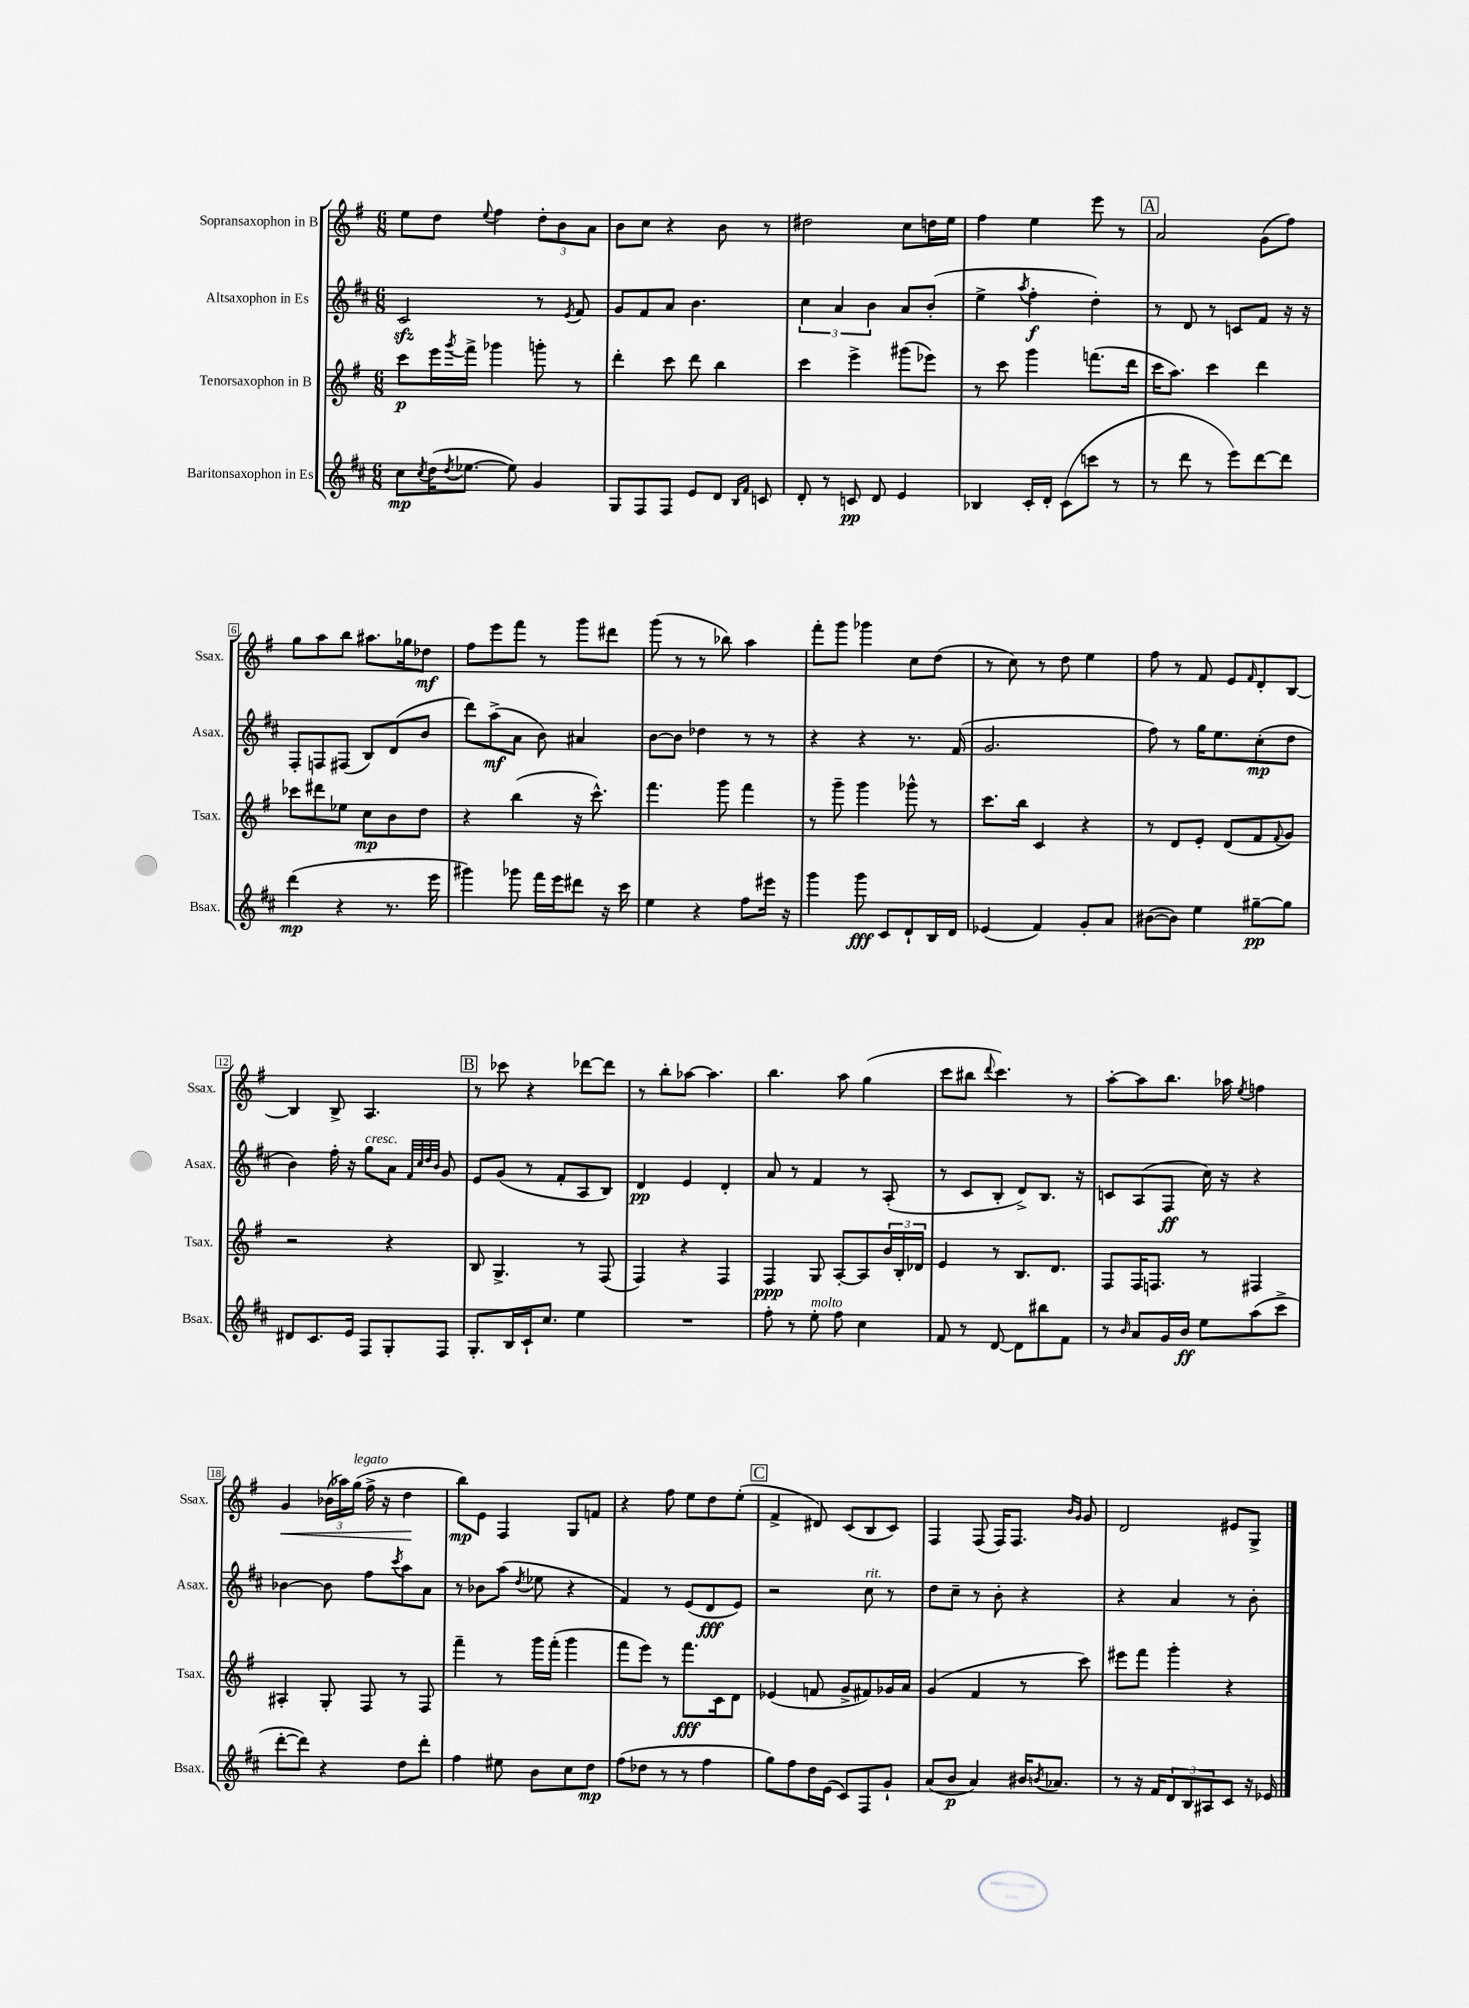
<<
\new StaffGroup <<
\new Staff = "s0" \with { instrumentName = "Sopransaxophon in B" shortInstrumentName = "Ssax." } {
    \clef treble \key g \major \numericTimeSignature \time 6/8
    e''8 d''8 \appoggiatura { e''8 } fis''4 \tuplet 3/2 { d''8-. b'8 a'8 } |
    b'8 c''8 r4 b'8 r8 |
    dis''2 c''8 d''16 e''16 |
    fis''4 e''4 e'''8 r8 |
    \mark \markup { \box "A" } a'2 g'8( fis''8) |
    g''8 a''8 b''8 ais''8. ges''16 des''8\mf |
    fis''8 e'''8 fis'''8 r8 g'''8 dis'''8 |
    g'''8( r8 r8 bes''8) a''4 |
    fis'''8-. g'''8 ges'''4 c''8 d''8( |
    r8 c''8) r8 d''8 e''4 |
    fis''8 r8 fis'8 e'8 \grace { fis'16 } d'8-. b8~ |
    b4 b8-> a4. |
    \mark \markup { \box "B" } r8 ces'''8 r4 des'''8~ des'''8 |
    r8 b''8-. aes''8~ aes''4. |
    b''4. a''8 g''4( |
    c'''8 bis''8 \appoggiatura { d'''8 } c'''4.) r8 |
    a''8~-. a''8 b''8. aes''16 \acciaccatura { e''8 } f''4 |
    g'4\< \tuplet 3/2 { bes'16( aes''16) g''16^\markup { \italic "legato" }( } fis''16-> r16 d''4\! |
    b''8\mp) e'8 fis4 g8 f'8 |
    r4 fis''8 e''8 d''8 e''8-.( |
    \mark \markup { \box "C" } fis'4-> dis'8) c'8( b8 c'8) |
    fis4 fis8( fis16) fis8. \grace { b'16 g'16 } g'8 |
    d'2 eis'8 g8-> \bar "|." |
}
\new Staff = "s1" \with { instrumentName = "Altsaxophon in Es" shortInstrumentName = "Asax." } {
    \clef treble \key d \major \numericTimeSignature \time 6/8
    cis'2\sfz r8 \acciaccatura { e'8 } fis'8 |
    g'8 fis'8 a'8 b'4. |
    \tuplet 3/2 { cis''4 a'4 b'4 } a'8 b'8-.( |
    e''4-> \acciaccatura { a''8 } fis''4-.\f d''4-.) |
    \mark \markup { \box "A" } r8 d'8 r8 c'8 fis'8 r16 r16 |
    fis8-. f8 fis8( b8) d'8( b'8 |
    d'''8) a''8->\mf( a'8 b'8) ais'4 |
    b'8~ b'8 des''4 r8 r8 |
    r4 r4 r8. fis'16( |
    g'2. |
    fis''8) r8 g''16 e''8. cis''8-.\mp( d''8 |
    b'4) fis''16-. r16 g''8^\markup { \italic "cresc." } a'8 \grace { fis'32 cis''32 d''32 b'32 } g'8 |
    \mark \markup { \box "B" } e'8 g'8( r8 fis'8-. a8 b8) |
    d'4\pp e'4 d'4-. |
    a'8 r8 fis'4 r8 a8-.( |
    r8 cis'8 b8-. d'8->) b8. r16 |
    c'8 a8( fis8\ff cis''16) r16 r4 |
    bes'4~ bes'8 fis''8 \acciaccatura { cis'''8 } a''8 a'8 |
    r8 bes'8 a''8( \acciaccatura { d''8 } ees''8 r4 |
    fis'4) r8 e'8( d'8\fff e'8) |
    \mark \markup { \box "C" } r2 cis''8^\markup { \italic "rit." } r8 |
    d''8 cis''8-- r8 b'8-. r4 |
    r4 a'4 r8 b'8-. \bar "|." |
}
\new Staff = "s2" \with { instrumentName = "Tenorsaxophon in B" shortInstrumentName = "Tsax." } {
    \clef treble \key g \major \numericTimeSignature \time 6/8
    c'''8\p e'''16 \acciaccatura { g'''8 } fis'''16-> ges'''4 g'''8-. r8 |
    d'''4-. c'''8 d'''8 b''4 |
    c'''4 e'''4-> gis'''8( ees'''8) |
    r8 c'''8 g'''4 f'''8.( d'''16 |
    \mark \markup { \box "A" } c'''16 a''8.) c'''4 d'''4 |
    ces'''8 dis'''8 ees''8 c''8\mp b'8 d''8 |
    r4 b''4( r16 c'''8.-^) |
    fis'''4. g'''8 fis'''4 |
    r8 g'''8-- g'''4 ges'''8-^ r8 |
    c'''8. b''16 c'4 r4 |
    r8 d'8 e'8-. d'8( fis'8 \appoggiatura { fis'8 } g'8) |
    r2 r4 |
    \mark \markup { \box "B" } b8 g4.-> r8 fis8( |
    fis4) r4 fis4 |
    fis4\ppp g8 a8~-. a8 \tuplet 3/2 { b'16 b16-. des'16 } |
    e'4 r8 b8. d'8. |
    fis8 fis16 f8. r8 fis4 |
    ais4-. g8-. fis8 r8 fis8 |
    fis'''4-- r8 g'''16 fis'''16-.( g'''4 |
    fis'''8 e'''8) r8 fis'''8.\fff c'16 d'8 |
    \mark \markup { \box "C" } ees'4( f'8 g'8-> fis'8) ges'16 a'16 |
    g'4( fis'4 r8 c'''8) |
    eis'''8 fis'''8 g'''4-. r4 \bar "|." |
}
\new Staff = "s3" \with { instrumentName = "Baritonsaxophon in Es" shortInstrumentName = "Bsax." } {
    \clef treble \key d \major \numericTimeSignature \time 6/8
    cis''8\mp \acciaccatura { cis''8 } d''16( \acciaccatura { d''8 } ees''8.~ ees''8) g'4 |
    g8 fis8 fis8 e'8 d'8 \grace { b16 fis'16 } c'8 |
    d'8-. r8 c'8\pp d'8 e'4 |
    bes4 cis'16-. d'16-. cis'8( c'''8 r8 |
    \mark \markup { \box "A" } r8 d'''8 r8 e'''8) d'''8~ d'''8 |
    d'''4\mp( r4 r8. e'''16 |
    gis'''4) ges'''8 fis'''16 e'''16 dis'''8 r16 cis'''16 |
    e''4 r4 fis''8 eis'''16 r16 |
    g'''4 g'''8\fff cis'8 d'8-! b16 d'16 |
    ees'4( fis'4) g'8-. a'8 |
    bis'8~( bis'8) e''4 gis''8~--\pp gis''8 |
    dis'8 cis'8. e'16 fis8 g8-. fis8 |
    \mark \markup { \box "B" } g8.-. b16 cis'16-! cis''8. e''4 |
    R2. |
    fis''8-. r8 e''8-.^\markup { \italic "molto" } fis''8 cis''4 |
    fis'8 r8 d'8~ d'8 bis''8 fis'8 |
    r8 \grace { b'16 } a'8 g'16 b'16\ff e''8 a''8( cis'''8-> |
    d'''8~-. d'''8) r4 d''8 d'''8-. |
    fis''4 eis''8 b'8 cis''8 d''8\mp |
    fis''8( des''8 r8 r8 fis''4 |
    \mark \markup { \box "C" } g''8) fis''8 d''16 e'16( cis'8) fis8 g'8-! |
    a'8( b'8\p a'4) bis'16 \acciaccatura { b'8 } aes'8. |
    r8 r16 fis'16 \tuplet 3/2 { d'8 b8 ais8 } cis'8 r16 ees'16 \bar "|." |
}
>>
>>
\layout { \context { \Score \override BarNumber.stencil = #(make-stencil-boxer 0.1 0.3 ly:text-interface::print) } }
